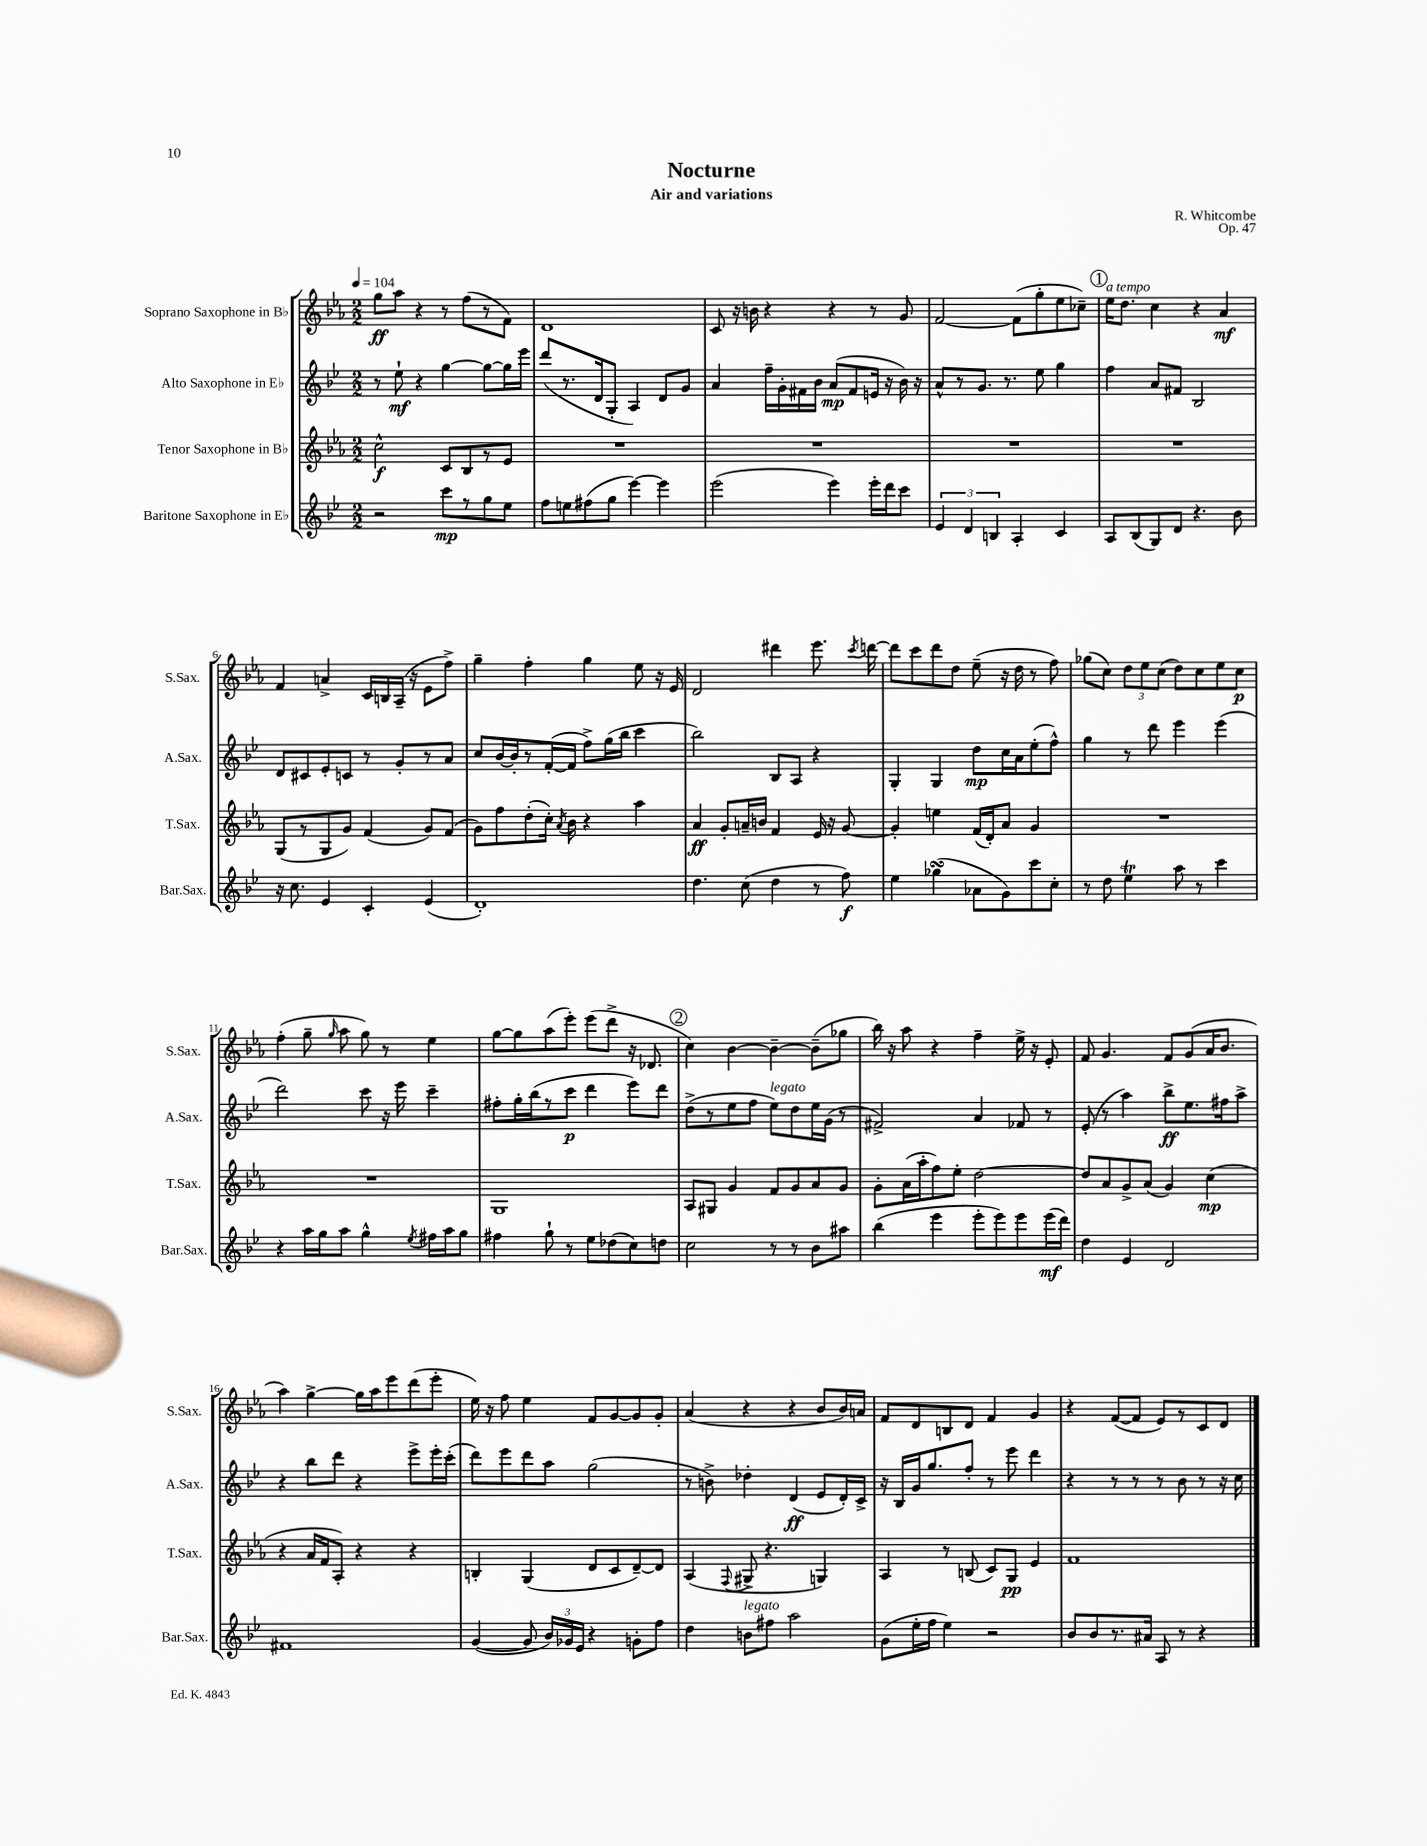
\header { title = "Nocturne" composer = "R. Whitcombe" subtitle = "Air and variations" opus = "Op. 47" }
<<
\new StaffGroup <<
\new Staff = "s0" \with { instrumentName = "Soprano Saxophone in Bb" shortInstrumentName = "S.Sax." } {
    \clef treble \key ees \major \numericTimeSignature \time 2/2 \tempo 4 = 104
    \autoBeamOff g''8[\ff aes''8] r4 r8 f''8[( r8 f'8]) |
    d'1 |
    c'8 r16 b'16 r4 r4 r8 g'8 |
    f'2~ f'8[( g''8-. ees''8 ces''8]--) |
    \mark \markup { \circle "1" } ees''16[^\markup { \italic "a tempo" } d''8.] c''4 r4 aes'4\mf |
    f'4 a'4-> c'16[ b16 aes16]--( r16 ees'8[ f''8]->) |
    g''4-- f''4-. g''4 ees''8 r16 ees'16 |
    d'2 dis'''4 ees'''8. \acciaccatura { c'''8 } d'''16~ |
    d'''8[ c'''8 d'''8 d''8] ees''8--( r16 d''16 r8 f''8) |
    ges''8[( c''8]) \tuplet 3/2 { d''8[ ees''8 c''8]( } d''8[) c''8 ees''8 c''8]\p |
    f''4-.( g''8-- \grace { g''16 } aes''8 g''8) r8 ees''4 |
    g''8[~ g''8 aes''8( ees'''8]-.) ees'''8[( d'''8]-> r16 des'8. |
    \mark \markup { \circle "2" } c''4) bes'4~ bes'4~-- bes'8[--( ges''8] |
    bes''16) r16 aes''8 r4 f''4-- ees''16-> r16 ees'8-. |
    f'8 g'4. f'8[ g'8( aes'16 bes'8.] |
    aes''4) g''4~-> g''16[ aes''16 ees'''8 d'''8( ees'''8]-. |
    ees''16) r16 f''8 ees''4 f'8[ g'8~ g'8 g'8]-. |
    aes'4( r4 r4 bes'8[ bes'16) a'16] |
    f'8[ d'8 b8 d'8] f'4 g'4 |
    r4 f'8[~( f'8] ees'8[) r8 c'8 d'8] \bar "|." |
}
\new Staff = "s1" \with { instrumentName = "Alto Saxophone in Eb" shortInstrumentName = "A.Sax." } {
    \clef treble \key bes \major \numericTimeSignature \time 2/2
    \autoBeamOff r8 ees''8-!\mf r4 g''4~ g''8[~ g''16 ees'''16] |
    d'''8[( r8. d'16 g8]-. a4) d'8[ g'8] |
    a'4 f''16[-- g'16-. fis'16 bes'16] a'8[\mp( fis'8 e'16] r16 bes'16) r16 |
    a'8[-^ r8 g'8.] r8. ees''8 g''4 |
    \mark \markup { \circle "1" } f''4 a'8[ fis'8] bes2 |
    d'8[ cis'8 ees'8-. c'8] r8 g'8[-. r8 a'8] |
    c''8[ bes'16~ bes'16-. r8 f'16~-.( f'16] f''8[->) g''16( bes''16] c'''4 |
    bes''2) bes8[ a8] r4 |
    g4-. g4 d''8[\mp c''16 a'16 ees''8-.( f''8]-^) |
    g''4 r8 d'''8 ees'''4 ees'''4( |
    d'''2) c'''8 r16 ees'''16 c'''4-- |
    fis''8[-. g''16-. bes''16( r8 c'''8]\p d'''4 ees'''8[) d'''8] |
    \mark \markup { \circle "2" } d''8[->( r8 ees''8 f''8] ees''8[^\markup { \italic "legato" }) d''8 ees''16 g'16]( r8 |
    fis'2->) a'4 fes'8 r8 |
    ees'8-.( r8 a''4) bes''8[->\ff ees''8. fis''16 a''8]-> |
    r4 bes''8[ d'''8] r4 ees'''8[-> ees'''16-. c'''16]-.( |
    d'''8[) ees'''8 d'''8 a''8] g''2( |
    r8 b'8->) des''4-. d'4\ff( ees'8[ d'16-.) c'16]-> |
    r16 bes16[ g'16 g''8. f''8]-. r8 ees'''8 d'''4 |
    r4 r8 r8 r8 bes'8 r8 r16 c''16 \bar "|." |
}
\new Staff = "s2" \with { instrumentName = "Tenor Saxophone in Bb" shortInstrumentName = "T.Sax." } {
    \clef treble \key ees \major \numericTimeSignature \time 2/2
    \autoBeamOff c''2-^\f c'8[ bes8 r8 ees'8] |
    R1 |
    R1 |
    R1 |
    \mark \markup { \circle "1" } R1 |
    g8[( r8 g8 g'8]) f'4( g'8[) f'8]( |
    g'8[) f''8 d''8-.( c''16]-.) \acciaccatura { aes'8 } bes'16 r4 aes''4 |
    aes'4\ff g'8[-. a'16-- b'16] f'4 ees'16 r16 g'8~ |
    g'4-. e''4 f'16[( d'16-.) aes'8] g'4 |
    R1 |
    R1 |
    g1 |
    \mark \markup { \circle "2" } aes8[ gis8] g'4 f'8[ g'8 aes'8 g'8] |
    g'8[-. aes'16( aes''16-. f''8) ees''8]-. d''2~ |
    d''8[ aes'8 g'8-> aes'8]( g'4) c''4\mp( |
    r4 aes'16[ f'16 aes8]-.) r4 r4 |
    b4-. g4( d'8[ c'8 d'8~--) d'8] |
    aes4( \appoggiatura { f8 } gis8-> r4. g4) |
    aes4 r8 b8( c'8[) g8]\pp ees'4 |
    f'1 \bar "|." |
}
\new Staff = "s3" \with { instrumentName = "Baritone Saxophone in Eb" shortInstrumentName = "Bar.Sax." } {
    \clef treble \key bes \major \numericTimeSignature \time 2/2
    \autoBeamOff r2 c'''8[\mp r8 g''8 ees''8] |
    f''8[ e''8 fis''8( g''8] ees'''4~) ees'''4 |
    ees'''2( ees'''4) ees'''16[-. d'''16 c'''8] |
    \tuplet 3/2 { ees'4 d'4 b4 } a4-. c'4 |
    \mark \markup { \circle "1" } a8[ bes8( g8) d'8] r4. bes'8 |
    r16 c''8. ees'4 c'4-. ees'4( |
    d'1-.) |
    d''4. c''8( d''4 r8 f''8\f) |
    ees''4 ges''4\turn( aes'8[ g'8) c'''8 c''8]-. |
    r8 d''8 ees''4\trill a''8 r8 c'''4 |
    r4 a''16[ g''16 a''8] g''4-^ \acciaccatura { ees''8 } fis''16[ a''16 g''8] |
    fis''4 g''8-! r8 ees''8[ des''8( c''8) d''8] |
    \mark \markup { \circle "2" } c''2 r8 r8 bes'8[ ais''8] |
    bes''4( ees'''4 ees'''8[-. ees'''8) ees'''8 ees'''16\mf( d'''16]) |
    d''4 ees'4 d'2 |
    fis'1 |
    g'4~( g'8 \tuplet 3/2 { bes'16[) ges'16 ees'16] } r4 g'8[-. f''8] |
    d''4 b'8[^\markup { \italic "legato" } fis''8] a''2 |
    g'8[( ees''16-. f''16] ees''4) r2 |
    bes'8[ bes'8 r8. ais'16] a8 r8 r4 \bar "|." |
}
>>
>>
